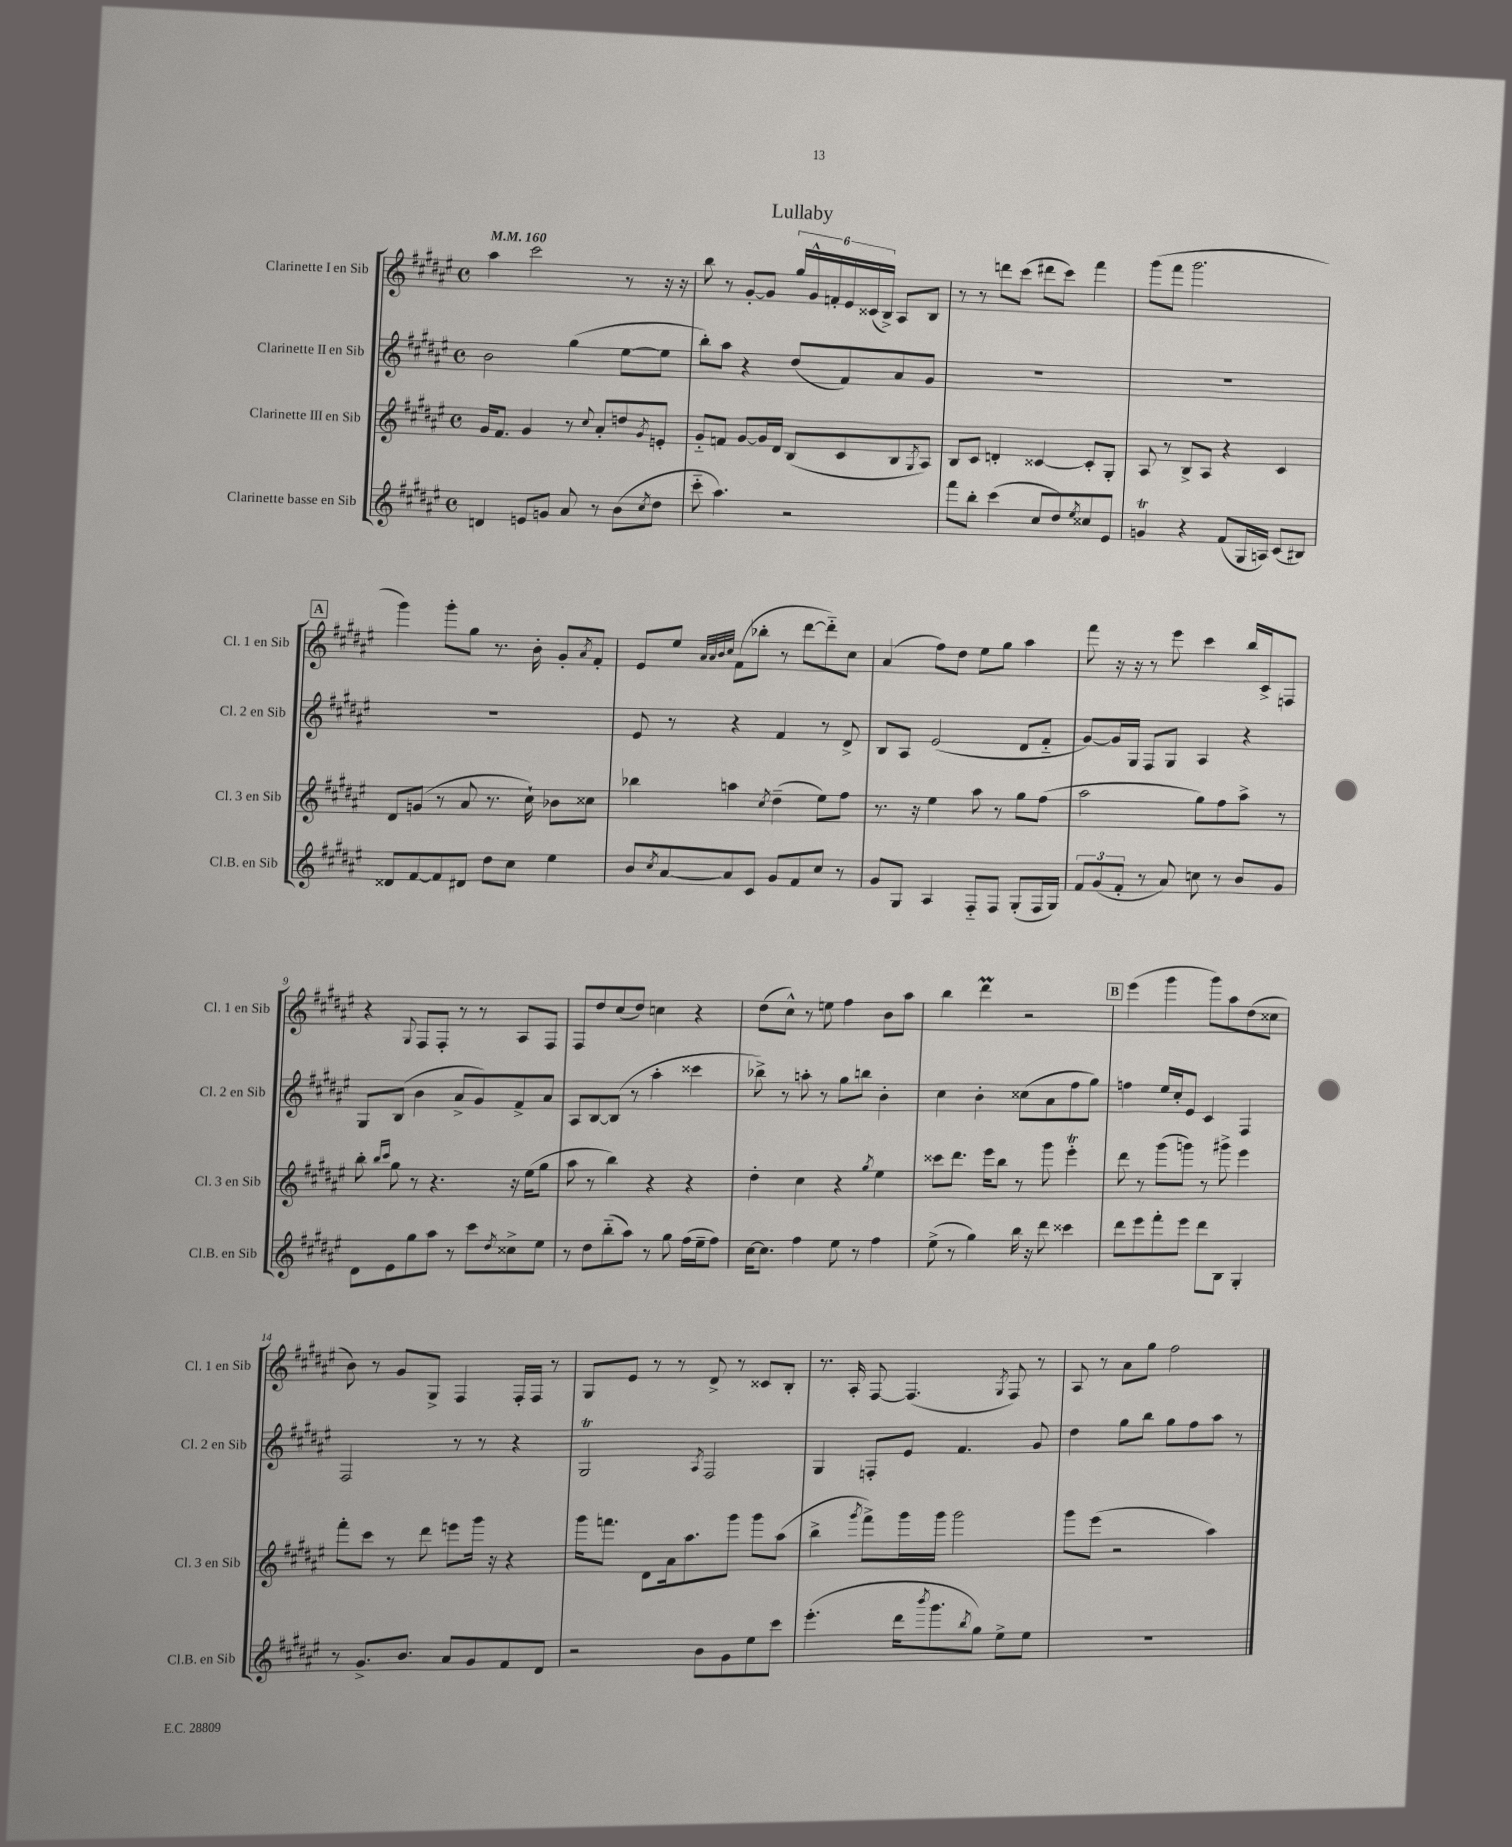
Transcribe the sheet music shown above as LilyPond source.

\header { title = "Lullaby" }
<<
\new StaffGroup <<
\new Staff = "s0" \with { instrumentName = "Clarinette I en Sib" shortInstrumentName = "Cl. 1 en Sib" } {
    \clef treble \key fis \major \defaultTimeSignature \time 4/4 \tempo 4 = 160
    ais''4 cis'''2 r8 r16 r16 |
    b''8 r8 gis'8~-. gis'8 \tuplet 6/4 { gis''16 gis'16-^ f'16-. eis'16 cisis'16( b16->) } ais8 b8 |
    r8 r8 d'''8 cis'''8( dis'''8 cis'''8) fis'''4 |
    gis'''8( fis'''8 gis'''2. |
    \mark \markup { \box "A" } gis'''4) gis'''8-. gis''8 r8. b'16-. gis'8-. \acciaccatura { ais'8 } fis'8-. |
    eis'8 eis''8 \grace { ais'32 ais'32 b'32 cis''32 } fis'8( bes''8-. r8 dis'''8~ dis'''8-_) cis''8 |
    ais'4( fis''8) dis''8 eis''8 gis''8 ais''4 |
    fis'''8 r16 r16 r8 eis'''8 cis'''4 b''16 cis'16-> f8 |
    r4 \appoggiatura { gis8 } fis8 fis8-. r8 r8 ais8 fis8 |
    fis8 dis''8 cis''8( dis''8) c''4 r4 |
    dis''8( cis''8-^) r8 e''8 fis''4 b'8 ais''8 |
    b''4 dis'''4\prall r2 |
    \mark \markup { \box "B" } eis'''4( gis'''4 gis'''8) ais''8 dis''8( cisis''8 |
    b'8) r8 gis'8 gis8-> fis4 fis16-. fis16 r8 |
    gis8 eis'8 r8 r8 dis'8-> r8 cisis'8 b8-. |
    r8. ais16-. fis8~ fis4.( \acciaccatura { gis8 } fis8) r8 |
    ais8 r8 ais'8 gis''8 fis''2 \bar "|." |
}
\new Staff = "s1" \with { instrumentName = "Clarinette II en Sib" shortInstrumentName = "Cl. 2 en Sib" } {
    \clef treble \key fis \major \defaultTimeSignature \time 4/4
    b'2 gis''4( eis''8~ eis''8 |
    b''8-.) ais''8 r4 dis''8( fis'8) ais'8 gis'8 |
    R1 |
    R1 |
    \mark \markup { \box "A" } R1 |
    eis'8 r8 r4 fis'4 r8 dis'8-> |
    b8 ais8 eis'2( dis'8 fis'8-_ |
    gis'8~) gis'16 gis16 fis8 gis8 ais4 r4 |
    gis8 b8( b'4 ais'8-> gis'8) fis'8-> ais'8 |
    ais8 b8~ b8( r8 ais''4-. cisis'''4 |
    bes''8->) r8 a''8-. r8 gis''8 b''8 b'4-. |
    cis''4 b'4-. cisis''8( ais'8 fis''8 gis''8) |
    \mark \markup { \box "B" } f''4 eis''16 cis''16-. eis'8 cis'4 fis4 |
    fis2 r8 r8 r4 |
    gis2\trill \acciaccatura { ais8 } fis2 |
    gis4 f8-. eis'8 fis'4. gis'8 |
    dis''4 gis''8 b''8 gis''8 fis''8 ais''8 r8 \bar "|." |
}
\new Staff = "s2" \with { instrumentName = "Clarinette III en Sib" shortInstrumentName = "Cl. 3 en Sib" } {
    \clef treble \key fis \major \defaultTimeSignature \time 4/4
    gis'16 fis'8. gis'4 r8 \appoggiatura { cis''8 } ais'8-. d''8 \acciaccatura { gis'8 } e'8-. |
    gis'8-_ f'8 gis'8~ gis'16 dis'16 b8( cis'8 b8 \acciaccatura { gis8 } ais8) |
    b8 cis'8 d'4-. cisis'4~ cisis'8-. gis8-. |
    ais8 r8 b8-> ais8 r4 cis'4 |
    \mark \markup { \box "A" } dis'8 g'8( r8 ais'8 r8. cis''16-!) bes'8 cisis''8 |
    bes''4 a''4 \acciaccatura { cis''8 } dis''4--( eis''8) fis''8 |
    r8. r16 eis''4 ais''8 r8 gis''8 fis''8( |
    ais''2 gis''8) fis''8 ais''8-> r8 |
    b''8-. \grace { b''16 cis'''16 } gis''8 r8 r4. r16 eis''16( gis''8 |
    ais''8 r8 b''4) r4 r4 |
    dis''4-. cis''4 r4 \acciaccatura { gis''8 } eis''4 |
    cisis'''8 dis'''8. eis'''16 b''8 r8 gis'''8 eis'''4-.\trill |
    \mark \markup { \box "B" } dis'''8 r8 gis'''8( g'''8) r8 gis'''8-> eis'''4 |
    fis'''8-. cis'''8 r8 dis'''8 e'''8 gis'''16 r16 r4 |
    gis'''16 f'''8. dis'8 ais'16 ais''8. gis'''8 gis'''8 ais''8( |
    b''4-> \acciaccatura { gis'''8 } fis'''8->) gis'''16 gis'''16 gis'''2 |
    gis'''8 eis'''8( r2 ais''4) \bar "|." |
}
\new Staff = "s3" \with { instrumentName = "Clarinette basse en Sib" shortInstrumentName = "Cl.B. en Sib" } {
    \clef treble \key fis \major \defaultTimeSignature \time 4/4
    d'4 e'8 g'8 ais'8 r8 b'8( \acciaccatura { cis''8 } dis''8 |
    cis'''8-_ ais''4.) r2 |
    fis'''8 b''8-. cis'''4( cis''8 dis''8) \acciaccatura { eis''8 } cisis''8 eis'8 |
    g'4\trill r4 fis'8( gis16 a16) cis'8( bis8) |
    \mark \markup { \box "A" } disis'8 fis'8~ fis'8 dis'8 dis''8 cis''8 eis''4 |
    b'8 \acciaccatura { cis''8 } ais'8~ ais'8 cis'8 gis'8 fis'8 cis''8 r8 |
    gis'8 gis8 ais4 fis8-_ fis8 gis8-.( fis16 gis16) |
    \tuplet 3/2 { fis'8 gis'8( fis'8-. } r8 ais'8) c''8 r8 b'8 gis'8 |
    dis'8 eis'8 gis''8 ais''8 r8 cis'''8 \acciaccatura { dis''8 } cisis''8-> eis''8 |
    r8 dis''8 b''8-_( ais''8) r8 gis''8 fis''16( eis''16-- fis''8) |
    cis''16~ cis''8. fis''4 eis''8 r8 fis''4 |
    eis''8->( r8 gis''4) b''16 r16 dis'''8 cisis'''4 |
    \mark \markup { \box "B" } dis'''8 eis'''8 fis'''8-. eis'''8 dis'''8 b8 gis4-. |
    r8 gis'8.-> b'8. ais'8 gis'8 fis'8 dis'8 |
    r2 b'8 gis'8 eis''8 cis'''8 |
    eis'''4.-.( dis'''16 \acciaccatura { b'''8 } gis'''8. \acciaccatura { b''8 } gis''8) eis''8-> eis''8 |
    R1 \bar "|." |
}
>>
>>
